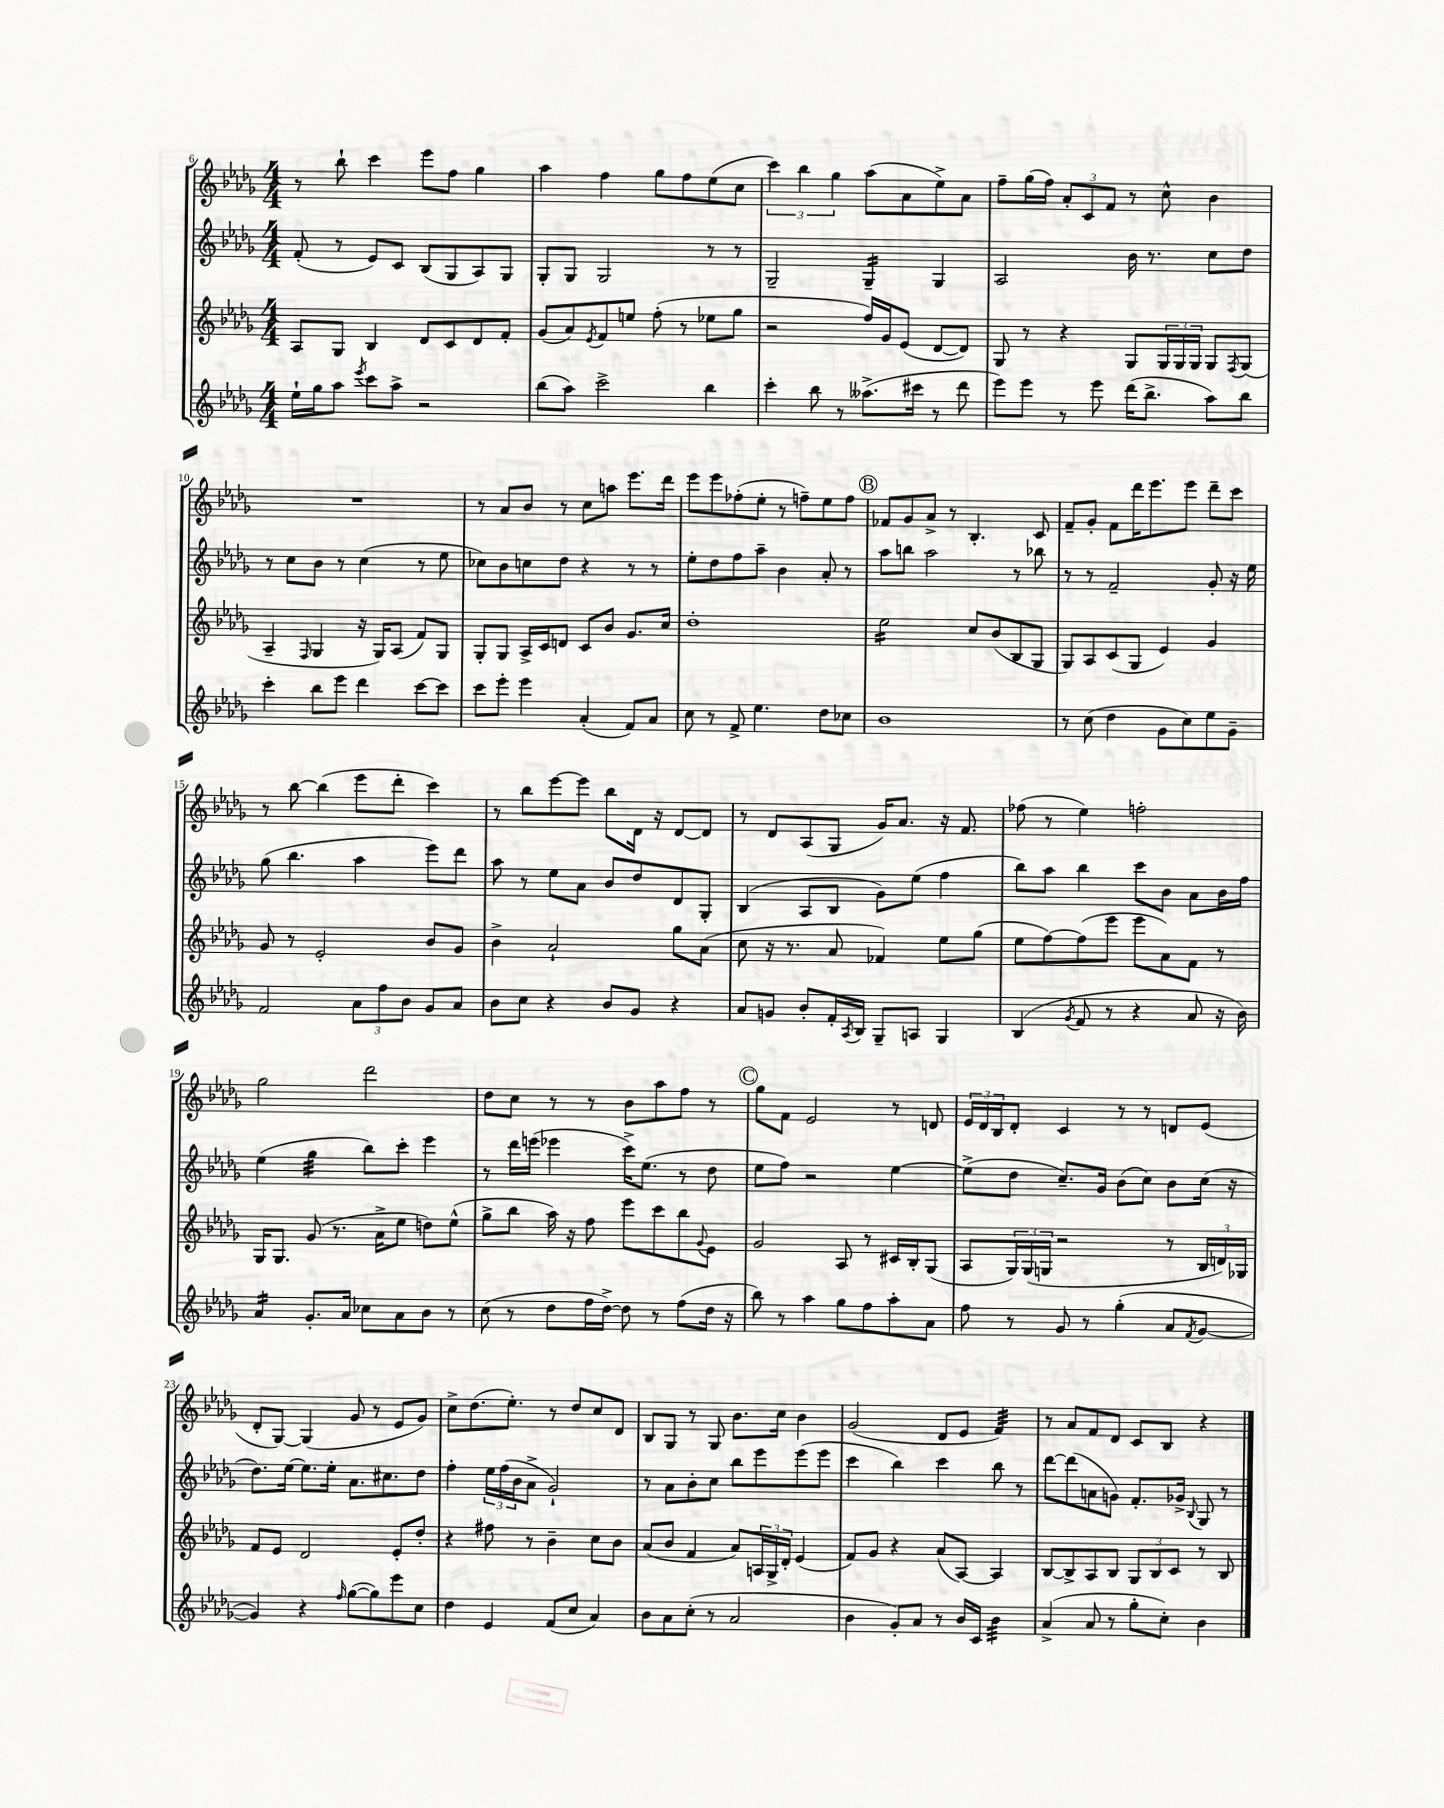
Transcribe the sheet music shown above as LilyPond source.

<<
\new StaffGroup <<
\new Staff = "s0" {
    \clef treble \key des \major \numericTimeSignature \time 4/4
    r8 bes''8-! c'''4 ees'''8 f''8 ges''4 |
    aes''4 f''4 ges''8 f''8 ees''8( c''8 |
    \tuplet 3/2 { c'''4) bes''4 ges''4 } aes''8( aes'8 ees''8->) aes'8 |
    f''8-- ges''16( f''16) \tuplet 3/2 { aes'8-. c'8 f'8 } r8 c''8-^ bes'4 |
    R1 |
    r8 aes'8 bes'8 r8 c''8 a''8 ees'''8. des'''16 |
    ees'''8 ees'''8 fes''8-.( ees''8-. r8 f''8--) ees''8 f''8 |
    \mark \markup { \circle "B" } fes'8 ges'8 aes'8-> r8 bes4.-. c'8 |
    f'8-- ges'8-. f'8 des'''16 ees'''8. ees'''8 des'''8-- c'''8 |
    r8 bes''8~ bes''4( ees'''8 des'''8-. c'''4) |
    r8 bes''8 ees'''8~ ees'''8 bes''8 des'16 r16 des'8~ des'8 |
    r8 des'8 aes8( ges8 ges'16) aes'8. r16 f'8. |
    fes''8( r8 ees''4) f''2-. |
    ges''2 des'''2 |
    des''8 c''8 r8 r8 bes'8 aes''8 f''8 r8 |
    \mark \markup { \circle "C" } ges''8 f'8 ees'2 r8 d'8 |
    \tuplet 3/2 { ees'16 des'16 bes16 } des'8-. c'4 r8 r8 d'8 ees'8( |
    des'8-. ges8~) ges4( ges'8 r8 ees'8 ges'8) |
    c''8-> des''8.( ees''8.-.) r8 des''8 c''8 des'8 |
    bes8 ges8 r8 ges8 bes'8. c''16 bes'4 |
    ges'2( des'8 ees'8 f'4:32) |
    r8 aes'8 f'8 des'8 c'8 bes8 r4 \bar "|." |
}
\new Staff = "s1" {
    \clef treble \key des \major \numericTimeSignature \time 4/4
    f'8-.( r8 ees'8) c'8 bes8( ges8 aes8) ges8 |
    ges8-. ges8 ges2 r8 r8 |
    ges2-- ges4:16-- ges4 |
    aes2 bes'16 r8. c''8 des''8 |
    r8 c''8 bes'8 r8 c''4( r8 ees''8 |
    ces''8) bes'8 c''8 des''8 r4 r8 r8 |
    ees''8-. des''8 f''8 aes''8-- bes'4 aes'8-. r8 |
    \mark \markup { \circle "B" } aes''8 b''8 aes''2 r8 bes''8 |
    r8 r8 f'2-- ges'8-. r16 ees''16 |
    ges''8( bes''4. aes''4 ees'''8) des'''8 |
    aes''8 r8 ees''8 aes'8 bes'8 des''8 des'8 ges8-. |
    bes4( aes8 bes8 ges'8) ees''8( f''4 |
    bes''8) aes''8 bes''4 c'''8 bes'8 aes'8 bes'16 f''16 |
    ees''4( ges''4:32 bes''8) c'''8-. ees'''4 |
    r8 des'''16 e'''16( ees'''4 c'''16->) ees''8.( r8 des''8 |
    \mark \markup { \circle "C" } ees''8 f''8) r2 ees''4~ |
    ees''8->( des''8 c''8.--) ges'16 bes'8( c''8) bes'8 c''16( r16 |
    des''8.) ees''16~ ees''8. ees''16-. aes'8. cis''8. des''8 |
    f''4-. \tuplet 3/2 { ees''16 f''16( bes'16 } aes'8-> ges'2-!) |
    r8 aes'8 bes'8-. c''8 bes''8 ees'''8 ees'''8( ees'''8 |
    c'''4 bes''4) c'''4 bes''8 r8 |
    des'''8~ des'''8( a'8 g'8) f'8.-. ges'16-> \appoggiatura { bes8 } ges8 r8 \bar "|." |
}
\new Staff = "s2" {
    \clef treble \key des \major \numericTimeSignature \time 4/4
    aes8 ges8 bes4 des'8 c'8 des'8 f'8-. |
    ges'8( aes'8) \acciaccatura { ees'8 } f'8 e''8 f''8-.( r8 ees''8 ges''8 |
    r2 f''16) ges'16 ees'8( des'8~ des'8) |
    ges8 r8 r4 ges8 \tuplet 3/2 { ges16 ges16 ges16 } ges8 \acciaccatura { f8 } ges8( |
    aes4-- \grace { f16 } ges4 r16 ges16) aes8( f'8) ges8 |
    ges8-. ges8 aes16-> c'16 d'8 c'8 bes'8 ges'8. c''16 |
    des''1-. |
    \mark \markup { \circle "B" } ees''2:16 c''8 bes'8( bes8 ges8 |
    ges8) aes8 c'8( ges8 ees'4) ges'4 |
    ges'8 r8 ees'2-. bes'8 ges'8 |
    bes'4-> aes'2-! ges''8 aes'8( |
    c''8 r16 r8. aes'8 fes'4) ees''8 ges''8( |
    ees''8 f''8~) f''8( ees'''8 ees'''8 aes'8) f'8 r8 |
    ges16 ges8. ges'8( r8. aes'16-> ees''8 d''8) ees''8-^( |
    ges''8-> bes''8 aes''16) r16 f''8 ees'''8 c'''8 bes''8 \appoggiatura { ges'8 } ees'8 |
    \mark \markup { \circle "C" } ges'2 aes8 r8 cis'16 bes16-. ges8( |
    aes8 \tuplet 3/2 { ges16) ges16( g16 } r2 r8 \tuplet 3/2 { bes16 d'16) ges16 } |
    f'8 ees'8 des'2 ees'8-. des''8-. |
    r4 fis''8 r8 bes'4-- c''8 bes'8 |
    aes'8( bes'8 f'4 aes'8) \tuplet 3/2 { a16 ges16-> des'16-. } ees'4( |
    f'8) ges'8 r4 aes'8( aes8~) aes4 |
    bes8~ bes8-> aes8 bes8 \tuplet 3/2 { ges8 bes8 c'8 } r8 bes8 \bar "|." |
}
\new Staff = "s3" {
    \clef treble \key des \major \numericTimeSignature \time 4/4
    ees''16-! ges''16 aes''8 \acciaccatura { ees'''8 } c'''8 aes''8-> r2 |
    bes''8( aes''8) c'''2-> bes''4 |
    c'''4-. bes''8 r8 aeses''8.->( cis'''16 r8 des'''8 |
    ees'''8) ees'''8 r8 ees'''8 des'''16( bes''8.-> aes''8) bes''8 |
    c'''4-. bes''8 ees'''8 des'''4 c'''8~ c'''8 |
    c'''8 ees'''8-. ees'''4 aes'4-.( f'8) aes'8 |
    c''8 r8 f'8-> ees''4. des''8 ces''8 |
    \mark \markup { \circle "B" } bes'1 |
    r8 c''8( des''4 ges'8 c''8) ees''8 ges'8-- |
    f'2 \tuplet 3/2 { aes'8 f''8 bes'8 } ges'8 aes'8 |
    bes'8 c''8 r4 bes'8 ges'8 r4 |
    aes'8 g'8 bes'8-. f'16-. \acciaccatura { aes8 } bes16 ges8-- a8 ges4 |
    bes4( \acciaccatura { ges'8 } f'8 r8 r4 aes'8 r16 bes'16) |
    aes'4:16 ges'8.-. aes'16 ces''8 aes'8 bes'8 r8 |
    c''8( r8 des''8 f''16 des''16~->) des''8 r8 f''8( des''16 r16 |
    \mark \markup { \circle "C" } bes''8) r8 aes''4 ges''8 f''8 aes''8-. aes'8 |
    f''8 r8 ges'8 r8 ges''4-.( aes'8 \acciaccatura { f'8 } ges'8~ |
    ges'4) r4 \grace { f''16 } ges''8~( ges''8) ees'''8 c''8 |
    des''4 ees'4 f'8( c''8 aes'4) |
    bes'8 aes'8 c''8-.( r8 aes'2 |
    bes'4 ges'8-.) aes'8 r8 bes'16 c'16 bes'4:32 |
    aes'4->( aes'8 r8 ges''8-. c''8-.) bes'4 \bar "|." |
}
>>
>>
\layout { \context { \Score currentBarNumber = #6 } }
